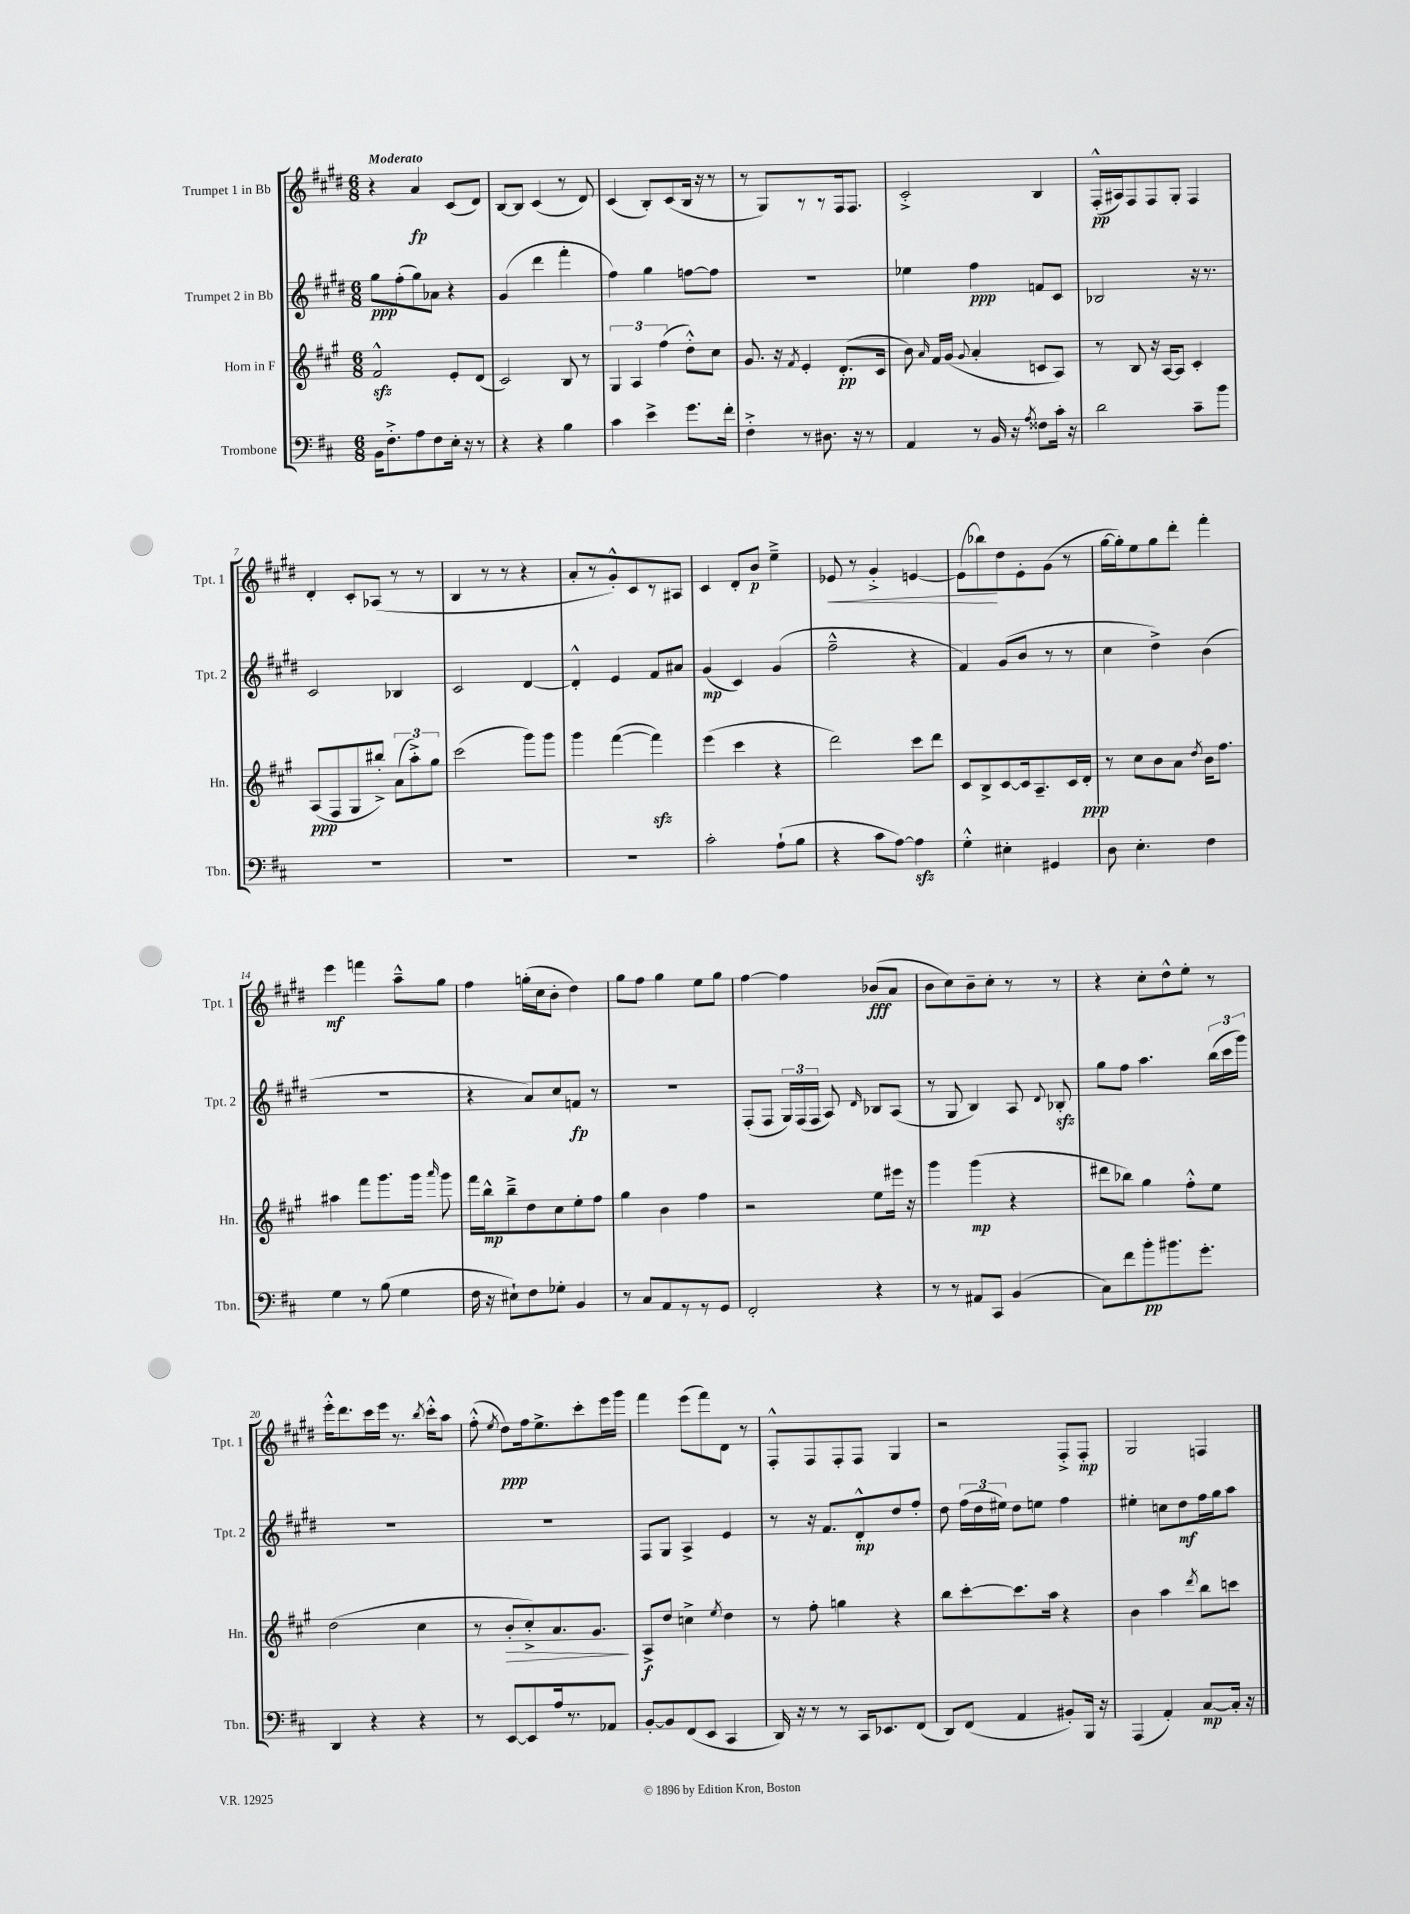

**kern	**kern	**kern	**kern
*staff4	*staff3	*staff2	*staff1
*clefF4	*clefG2	*clefG2	*clefG2
*k[f#c#]	*k[f#c#g#]	*k[f#c#g#d#]	*k[f#c#g#d#]
*M6/8	*M6/8	*M6/8	*M6/8
16BB	2f#^^	8gg#	4r
8.F#'^	.	.	.
.	.	(8ff#'	.
8A	.	8gg#)	4a
8F#	.	8a-	.
16E'	8e'	4r	(8c#
16r	.	.	.
8r	(8d	.	8d#)
=	=	=	=
4r	2c#)	(4g#	[8B
.	.	.	8B]
4r	.	4ddd#	(4c#
4B	8B	4fff#'	8r
.	8r	.	8d#)
=	=	=	=
4c#	6G#	4ff#)	(4c#
.	6A	.	.
4e^	.	4gg#	8B')
.	(6ff#	.	.
.	.	.	(8c#
8.g	8dd'^^)	[8ff	16B
.	.	.	16r
.	8cc#	8ff]	8r
16f#'	.	.	.
=	=	=	=
4F#'^	8.g#	2.r	8r
.	.	.	8G#)
.	16r	.	.
.	8qf#	.	.
8r	4e'	.	8r
8.D#	.	.	8r
.	(8.d'	.	16F#
16r	.	.	8.F#
8r	.	.	.
.	16c#	.	.
=	=	=	=
4AA	8b)	4ee-	2c#'^
.	16qqa	.	.
.	16f#	.	.
.	(16g#	.	.
.	8qqg#	.	.
8r	4a'	4ff#	.
16BB	.	.	.
16r	.	.	.
8qA	.	.	.
8F##	8c	8f	4B
16c#'	8A)	8c#	.
16r	.	.	.
=	=	=	=
2d	8r	2B-	(16F#'^^
.	.	.	16A#)
.	8B	.	8F#
.	16r	.	8F#
.	[16A	.	.
.	8A]	.	8G#'
8c#~	4c#'	16r	4F#
.	.	8.r	.
8b	.	.	.
=	=	=	=
2.r	(8A	2c#	4d#'
.	8F#	.	.
.	8G#	.	8c#'
.	8bb#'^)	.	(8A-
.	(12a	4B-	8r
.	12aa'^)	.	.
.	.	.	8r
.	12gg#	.	.
=	=	=	=
2.r	(2ccc#	2c#	4B
.	.	.	8r
.	.	.	8r
.	8ggg#)	[4d#	4r
.	8ggg#	.	.
=	=	=	=
2.r	4ggg#	4d#'^^]	8a'
.	.	.	8r
.	([4fff#	4e	8g#'^^)
.	.	.	8c#
.	4fff#])	8f#	8r
.	.	8a#	8A#
=	=	=	=
2c#'	(4eee	(4g#	4c#
.	4ccc#	4c#)	8d#'
.	.	.	8b
(8A`	4r	(4g#	4ee~^
8B	.	.	.
=	=	=	=
4r	2ddd)	2ff#~^^	8e-
.	.	.	8r
8c#	.	.	4g#'^
[8A)	.	.	.
4A]	8ccc#	4r	[4e
.	8ddd	.	.
=	=	=	=
4G'^^	8c#	4f#)	(8e]
.	8B^	.	8bb-)
4E#'	[8c#	(8g#	8dd#
.	16c#]	8b	8e'
.	8.A~	.	.
4GG#	.	8r	(8g#
.	16c#	8r	8r
.	16d'	.	.
=	=	=	=
8D	8r	4cc#	[16gg#
.	.	.	16gg#'])
4.E'	8cc#	.	8ee
.	8b	4dd#^)	8gg#
.	8a	.	8ddd#'
.	8qdd	.	.
4F#	16b	(4b	4fff#'
.	8.ff#	.	.
=	=	=	=
4G	4aa#	2.r	4eee
8r	8fff#	.	4fff
(8B	8.ggg#	.	.
4G	.	.	8aa~^^
.	16ggg#	.	.
.	16qqaaa	.	.
.	8ggg#	.	8gg#
=	=	=	=
16F#	16fff#	4r	4ff#
16r	16bb^^	.	.
8E#`)	8bb~^	.	.
8F#	8dd	8a)	(16gg'
.	.	.	16cc#
8G-'	8cc#	8cc#	8b'
4BB	8ee'	8f	4dd#)
.	8ff#	8r	.
=	=	=	=
8r	4gg#	2.r	8gg#
8C#	.	.	8ff#
8AA	4b	.	4gg#
8r	.	.	.
8r	4ff#	.	8ee
8GG	.	.	8gg#
=	=	=	=
2FF#'	2r	(8F#'	[4ff#
.	.	8F#	.
.	.	24G#)	4ff#]
.	.	(24F#	.
.	.	24F#	.
.	.	8A)	.
.	.	16qqd#	.
4r	8ee	8B-	(8b-
.	16eee#	(8A	8a
.	16r	.	.
=	=	=	=
8r	4ggg#	8r	8b
8r	.	8G#	8cc#)
8AA#	(4ggg#	4B)	8b~
8CC#	.	.	8cc#'
(4BB	4r	8A	8r
.	.	8qqd#	.
.	.	8B-'	8r
=	=	=	=
8C#)	8ddd#	8gg#	4r
8f#	8bb-)	8ff#	.
8b'	4gg#	4.aa	8cc#'
8.b#	.	.	8dd#^^
.	8ff#'^^	.	8ee'
8.g'	.	.	.
.	8ee	(24bb	8r
.	.	24ccc#	.
.	.	24ggg#)	.
=	=	=	=
4DD	(2dd	2.r	16eee'^^
.	.	.	8.ddd#
4r	.	.	16ccc#
.	.	.	16eee
.	.	.	8.r
4r	4cc#	.	.
.	.	.	8qbb
.	.	.	16ccc#'^^
.	.	.	8aa
=	=	=	=
8r	8r	2.r	(8ff#'^^
.	.	.	8qee
[8EE	8b'	.	8dd#)
8EE]	8cc#'^)	.	16ff#
.	.	.	8.ee^
16A	8.a	.	.
8.r	.	.	.
.	.	.	8ccc#'
.	8.g#	.	.
8AA-	.	.	16eee
.	.	.	16ggg#
=	=	=	=
[8BB'	8A^	8F#	4fff#
8BB]	8dd	8G#	.
(8FF#	4cc^	4A^	(8eee
8EE	.	.	8fff#)
.	8qee	.	.
4CC#	4dd	4e	8d#
.	.	.	8r
=	=	=	=
16DD)	8r	8r	8F#'^^
16r	.	.	.
8r	8ff#'	16r	8F#
.	.	8.f#	.
8r	4gg	.	8F#'
16CC#	.	8d#'^^	8F#
8.EE-	.	.	.
.	4r	8dd#	4G#
(8FF#	.	8ff#'	.
=	=	=	=
8DD)	8bb	8dd#	2r
(8FF#	[8ccc#'	(24ff#	.
.	.	24dd#	.
.	.	24ee#)	.
4AA	8.ccc#]	8dd#	.
.	.	8ee	.
.	16aa	.	.
8BB#')	4r	4ff#	8F#'^
16BBB	.	.	8F#'
16r	.	.	.
=	=	=	=
(4AAA	4b	4ee#'	2G#
4AA')	4aa	8cc	.
.	.	8dd#	.
.	8qddd	.	.
[8C#	8bb	16ff#	4F
.	.	16gg#	.
16C#']	8ccc	8aa	.
16r	.	.	.
==	==	==	==
*-	*-	*-	*-
